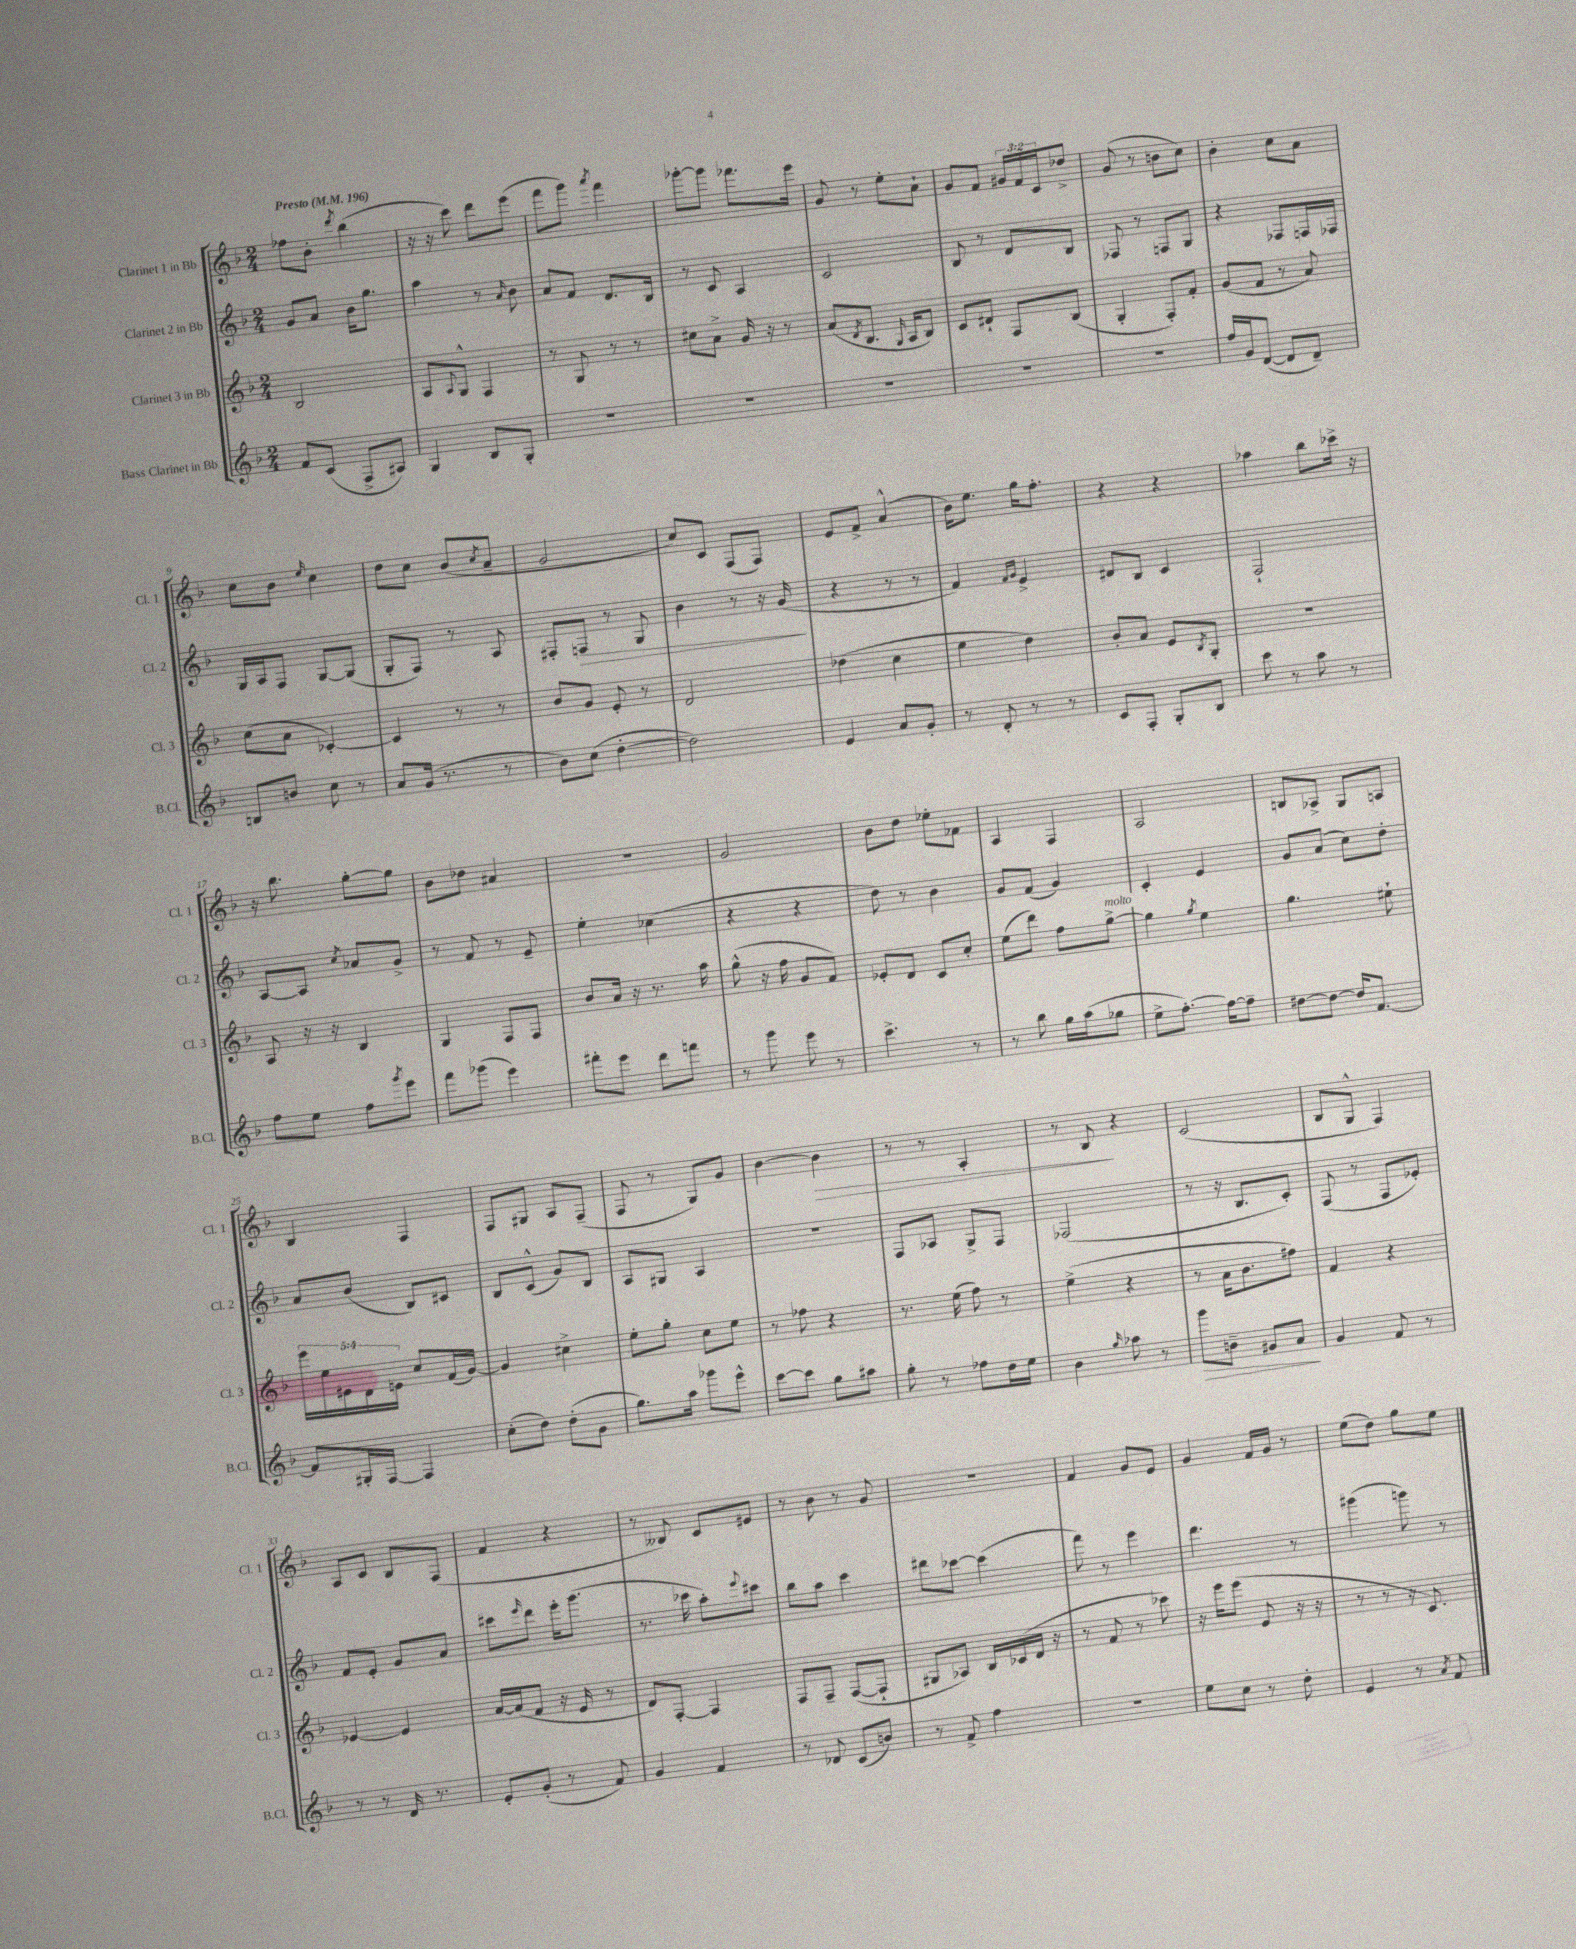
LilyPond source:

<<
\new StaffGroup <<
\new Staff = "s0" \with { instrumentName = "Clarinet 1 in Bb" shortInstrumentName = "Cl. 1" } {
    \clef treble \key f \major \numericTimeSignature \time 2/4 \override Staff.TupletNumber.text = #tuplet-number::calc-fraction-text \tempo "Presto" 4 = 196
    fes''8 bes'8-. \acciaccatura { d'''8 } bes''4( |
    r16 r16 c'''8) d'''8 e'''8( |
    f'''8 g'''8) \acciaccatura { a'''8 } f'''4 |
    ges'''8~-. ges'''8 fes'''8. e'''16 |
    g'8 r8 e''8-. a'8-! |
    g'8 f'8 \tuplet 3/2 { gis'16 f'16 c'16 } des''8-> |
    g'8( r8 b'8 c''8) |
    bes'4-. c''8 a'8 |
    c''8 bes'8 \grace { e''16 } c''4 |
    d''8 c''8 bes'8( \acciaccatura { c''8 } a'8-- |
    g'2 |
    c''8) c'8 f8( f8) |
    e'8 f'8-> a'4-^( |
    bes'16) e''8. g''16 f''8.-. |
    r4 r4 |
    aes''4 bes''8 ces'''16-> r16 |
    r16 bes''8. g''8~-. g''8 |
    bes'8 des''8 ais'4 |
    r2 |
    g'2 |
    bes'8 d''8 ees''8-. fes'8 |
    a4 f4 |
    a2 |
    b8 aes8-> g8 a8 |
    bes4 f4 |
    f8 gis8 a8 f8--( |
    f8 r8 g8) g'8 |
    bes'4~ bes'4\> |
    r8 r8 a4-. |
    r8 bes8\! r4 |
    c'2( |
    bes8 g8-^ f4) |
    a8 c'8 bes8 f8( |
    f'4 r4 |
    r8 beses8) c'8 eis'8 |
    r8 bes'8 r8 g'8 |
    R2 |
    f'4 g'8 e'8 |
    g'4 f'16 g'16 r8 |
    e''8( d''8) g''8 e''8 \bar "|." |
}
\new Staff = "s1" \with { instrumentName = "Clarinet 2 in Bb" shortInstrumentName = "Cl. 2" } {
    \clef treble \key f \major \numericTimeSignature \time 2/4
    g'8 a'8 bes'16 g''8. |
    a''4 r8 \grace { a'16 } bes'8 |
    a'8 f'8 d'8. bes16 |
    r8 c'8 a4 |
    c'2 |
    bes8 r8 d'8 bes8 |
    fes8 r8 f8 g8 |
    r4 fes8 f16 fes16 |
    g16 a16 f8 g8~ g8( |
    g8-. f8) r8 a8 |
    fis8-. f8\> r8 g8 |
    bes'4 r8 r16 g'16\!( |
    r4 r8 r8 |
    f'4) \grace { f'16 g'16 } e'4-> |
    dis'8 bes8 c'4 |
    f2-! |
    a8~ a8 \acciaccatura { c''8 } aes'8 g'8-> |
    r8 f'8 r8 e'8-- |
    e''4-. ces''4( |
    r4 r4 |
    d''8) r8 bes'4 |
    g'8 f'8( g'4) |
    c'4-. e'4 |
    g'8 a'8( c''8) d''8-. |
    a'8 bes'8( bes8) cis'8 |
    bes8 c'8-^( g'8) bes8 |
    a8 gis8 a4 |
    R2 |
    f8 aes8 g8-> f8 |
    fes2( |
    r8 r16 bes8. c'8-.) |
    f8( r8 f8 ees'8-.) |
    f'8 e'8-. g'8 a'8 |
    cis'''8 \grace { e'''16 } d'''8 e'''16-. g'''8.( |
    r8. ces'''16 a''8-.) \appoggiatura { e'''8 } cis'''8 |
    bes''8 a''8 c'''4 |
    dis'''8 ces'''8~ ces'''4( |
    f'''8) r8 e'''4 |
    d'''4. r8 |
    gis'''4( g'''8) r8 \bar "|." |
}
\new Staff = "s2" \with { instrumentName = "Clarinet 3 in Bb" shortInstrumentName = "Cl. 3" } {
    \clef treble \key f \major \numericTimeSignature \time 2/4 \override Staff.TupletNumber.text = #tuplet-number::calc-fraction-text
    bes2 |
    a8 \appoggiatura { a8 } g8-^ f4 |
    r8 g8 r8 r8 |
    cis''8 a'8-> g'16 r16 r8 |
    a'8( \acciaccatura { d'8 } bes8. \grace { g16 } a16 bes8) |
    c'8 dis'8-! f8 bes8( |
    g4-. f8-.) f'8-. |
    g'8( f'8 r8 a'8) |
    c''8( a'8 ces'4~-.) |
    ces'4 r8 r8 |
    bes'8 g'8 e'8-. r8 |
    d'2 |
    des''4( c''4 |
    e''4 d''4) |
    bes'8-. a'8 e'8 \acciaccatura { bes8 } g8-. |
    R2 |
    a8 r16 r16 bes4 |
    g4 f8 f8 |
    bes'8 a'16 r16 r8. a''16 |
    g''8-^( r16 f''16 g'8 f'8) |
    ees'8-. d'8 c'8 c''8-. |
    e''8( d'''8) f''8 g''8~->^\markup { \italic "molto" } |
    g''4 \acciaccatura { g''8 } e''4 |
    g''4. eis''8-! |
    \tuplet 5/4 { e'''16 e''16 eis'16 d'16 e'16 } c''8 f'16( g'16~) |
    g'4 cis''4-> |
    e''8-. g''8-. c''8 e''8 |
    r8 fes''8 r4 |
    r8. e''16( f''8) r8 |
    e''4->( r4 |
    r8 a'16 bes'8. fis''8) |
    f'4 r4 |
    ees'4~ ees'4 |
    a'16~ a'16( f'8 r16 e'16 r8 |
    d'8) f8~-. f4 |
    f8 f8-- f8~( f8-! |
    gis8 aes8) bes16 ces'16( d'16 r16 |
    r8 f'8 r8 ces'''8) |
    r16 e'''16 e'''8( e'8 r16 r16 |
    r8 r8 r16 c'8.) \bar "|." |
}
\new Staff = "s3" \with { instrumentName = "Bass Clarinet in Bb" shortInstrumentName = "B.Cl." } {
    \clef treble \key f \major \numericTimeSignature \time 2/4
    f'8 c'8( f8-> ais8) |
    g4 bes8 g8-. |
    R2 |
    R2 |
    R2 |
    R2 |
    R2 |
    f''16 g'16 d'8~( d'8 d'8--) |
    b8 b'8 c''8 r8 |
    a'8 g'16( r8. r8 |
    bes'8) c''8( d''4~-. |
    d''2) |
    e'4 a'8 g'8-. |
    r8 d'8-. r8 r8 |
    c'8 f8-. g8-. bes8 |
    c'''8 r8 a''8 r8 |
    f''8 e''8 f''8 \acciaccatura { g'''8 } e'''8 |
    f'''8 ges'''8( e'''4) |
    fis'''8-. e'''8 d'''8 f'''8 |
    r8 g'''8 e'''8 r8 |
    c'''4.-> r8 |
    r8 bes''8 g''16 a''16( ges''8 |
    e''8-> f''8.~-.) f''16~ f''8-- |
    dis''8~ dis''8~ dis''16 f'8.~ |
    f'8 gis16-. f16~ f4 |
    c''8-.( d''8) d''8-.( g'8 |
    g''8.) a''16 ges'''8 e'''8-^ |
    c'''8~ c'''8 g''8 ais''8 |
    g''8-. r8 fes''8 d''16 e''16 |
    bes'4 \grace { g''16 } aes''8 r8 |
    g'''8\> b'8-- gis'8 a'8\! |
    g'4 f'8 r8 |
    r8 r8 d'16 r8. |
    e'8-. g'8-.( r8 f'8) |
    g'4 f'4 |
    r8 des'8 c'8( b'8) |
    r8 f'8-> f''4 |
    R2 |
    e''8 c''8 r8 d''8-. |
    e'4 r8 \acciaccatura { a'8 } f'8 \bar "|." |
}
>>
>>
